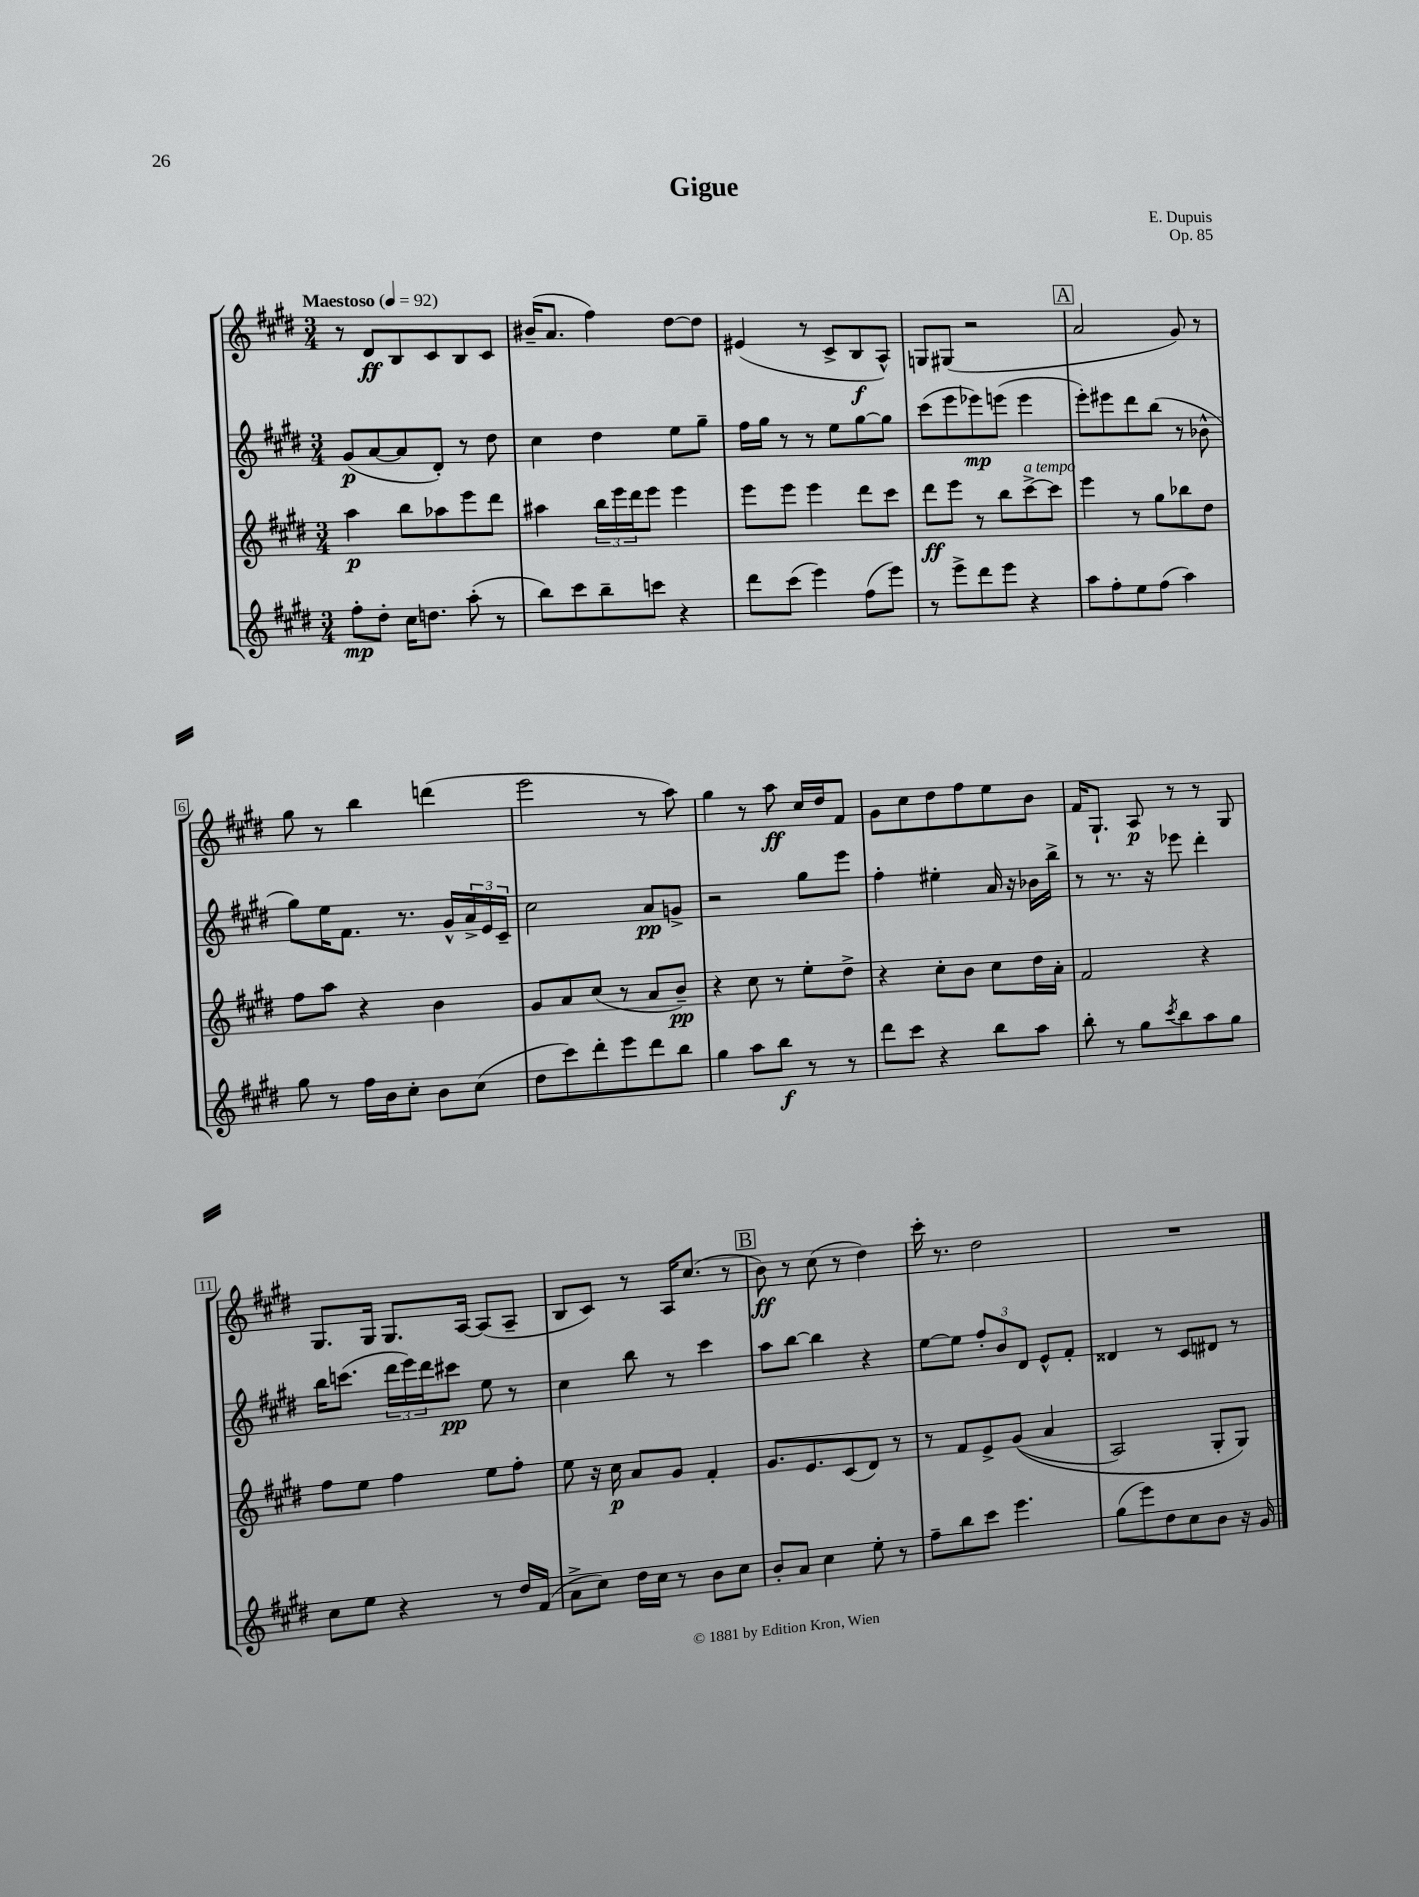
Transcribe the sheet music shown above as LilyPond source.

\header { title = "Gigue" composer = "E. Dupuis" opus = "Op. 85" }
<<
\new StaffGroup <<
\new Staff = "s0" {
    \clef treble \key e \major \numericTimeSignature \time 3/4 \tempo "Maestoso" 4 = 92
    r8 dis'8\ff b8 cis'8 b8 cis'8 |
    bis'16--( a'8. fis''4) dis''8~ dis''8 |
    eis'4( r8 cis'8-> b8\f a8-^) |
    g8 gis8( r2 |
    \mark \markup { \box "A" } a'2 gis'8) r8 |
    gis''8 r8 b''4 d'''4( |
    e'''2 r8 a''8) |
    gis''4 r8 a''8\ff cis''16 dis''16 fis'8 |
    gis'8 cis''8 dis''8 fis''8 e''8 b'8 |
    fis'16 gis8.-! a8\p r8 r8 gis8 |
    gis8. gis16 gis8. a16~ a8( a8-- |
    b8 cis'8) r8 a16 cis''8.( r8 |
    \mark \markup { \box "B" } b'8\ff) r8 cis''8( r8 dis''4) |
    cis'''16-. r8. dis''2 |
    R2. \bar "|." |
}
\new Staff = "s1" {
    \clef treble \key e \major \numericTimeSignature \time 3/4
    gis'8\p( a'8~ a'8 dis'8-.) r8 dis''8 |
    cis''4 dis''4 e''8 gis''8-- |
    fis''16 gis''16 r8 r8 e''8 gis''8~ gis''8 |
    cis'''8( e'''8 ees'''8\mp) e'''8( e'''4 |
    \mark \markup { \box "A" } e'''8-.) eis'''8 dis'''8 b''8( r8 bes'8-^ |
    gis''8) e''16 fis'8. r8. gis'16-^ \tuplet 3/2 { a'16-> e'16 cis'16-- } |
    cis''2 a'8\pp g'8-> |
    r2 gis''8 e'''8 |
    fis''4-. eis''4-. a'16 r16 bes'16 b''16-> |
    r8 r8. r16 ees'''8 dis'''4-. |
    b''16 c'''8.( \tuplet 3/2 { dis'''16 e'''16) dis'''16 } cis'''8\pp e''8 r8 |
    cis''4 b''8 r8 cis'''4 |
    \mark \markup { \box "B" } a''8 b''8~ b''4 r4 |
    e''8~ e''8 \tuplet 3/2 { fis''8-. b'8 dis'8 } e'8-^ fis'8-. |
    disis'4 r8 cis'8 dis'8 r8 \bar "|." |
}
\new Staff = "s2" {
    \clef treble \key e \major \numericTimeSignature \time 3/4
    a''4\p b''8 aes''8 e'''8 dis'''8 |
    ais''4 \tuplet 3/2 { b''16 e'''16 dis'''16 } e'''8 e'''4 |
    e'''8 e'''8 e'''4 dis'''8 cis'''8 |
    dis'''8\ff e'''8 r8 b''8 cis'''8~->^\markup { \italic "a tempo" } cis'''8 |
    \mark \markup { \box "A" } e'''4 r8 gis''8 bes''8 dis''8 |
    fis''8 a''8 r4 b'4 |
    gis'8 a'8 cis''8( r8 a'8 b'8--\pp) |
    r4 cis''8 r8 e''8-. dis''8-> |
    r4 cis''8-. b'8 cis''8 dis''16 a'16-. |
    fis'2 r4 |
    fis''8 e''8 fis''4 e''8 fis''8-. |
    e''8 r16 cis''16\p a'8 gis'8 fis'4-. |
    \mark \markup { \box "B" } gis'8. e'8. cis'8( dis'8) r8 |
    r8 fis'8 e'8-> gis'8(\( a'4 |
    a2) gis8-. gis8\) \bar "|." |
}
\new Staff = "s3" {
    \clef treble \key e \major \numericTimeSignature \time 3/4
    fis''8-.\mp dis''8-. cis''16 d''8. a''8-.( r8 |
    b''8) cis'''8 b''8-- c'''8 r4 |
    dis'''8 cis'''8( e'''4) fis''8( e'''8) |
    r8 e'''8-> dis'''8 e'''8 r4 |
    \mark \markup { \box "A" } a''8 fis''8-. e''8 fis''8( a''4) |
    gis''8 r8 fis''16 b'16 cis''8-. b'8 cis''8( |
    dis''8 cis'''8) dis'''8-. e'''8 dis'''8 b''8 |
    gis''4 a''8 b''8\f r8 r8 |
    dis'''8 cis'''8 r4 b''8 a''8 |
    b''8-. r8 gis''8 \acciaccatura { cis'''8 } b''8 a''8 gis''8 |
    cis''8 e''8 r4 r8 dis''16 fis'16( |
    a'8-> cis''8) dis''16 cis''16 r8 b'8 cis''8 |
    \mark \markup { \box "B" } b'8-. a'8 cis''4 e''8-. r8 |
    fis''8-- b''8 cis'''8 e'''4. |
    gis''8( e'''8) dis''8 cis''8 b'8 r16 gis'16 \bar "|." |
}
>>
>>
\layout { \context { \Score \override BarNumber.stencil = #(make-stencil-boxer 0.1 0.3 ly:text-interface::print) } }
